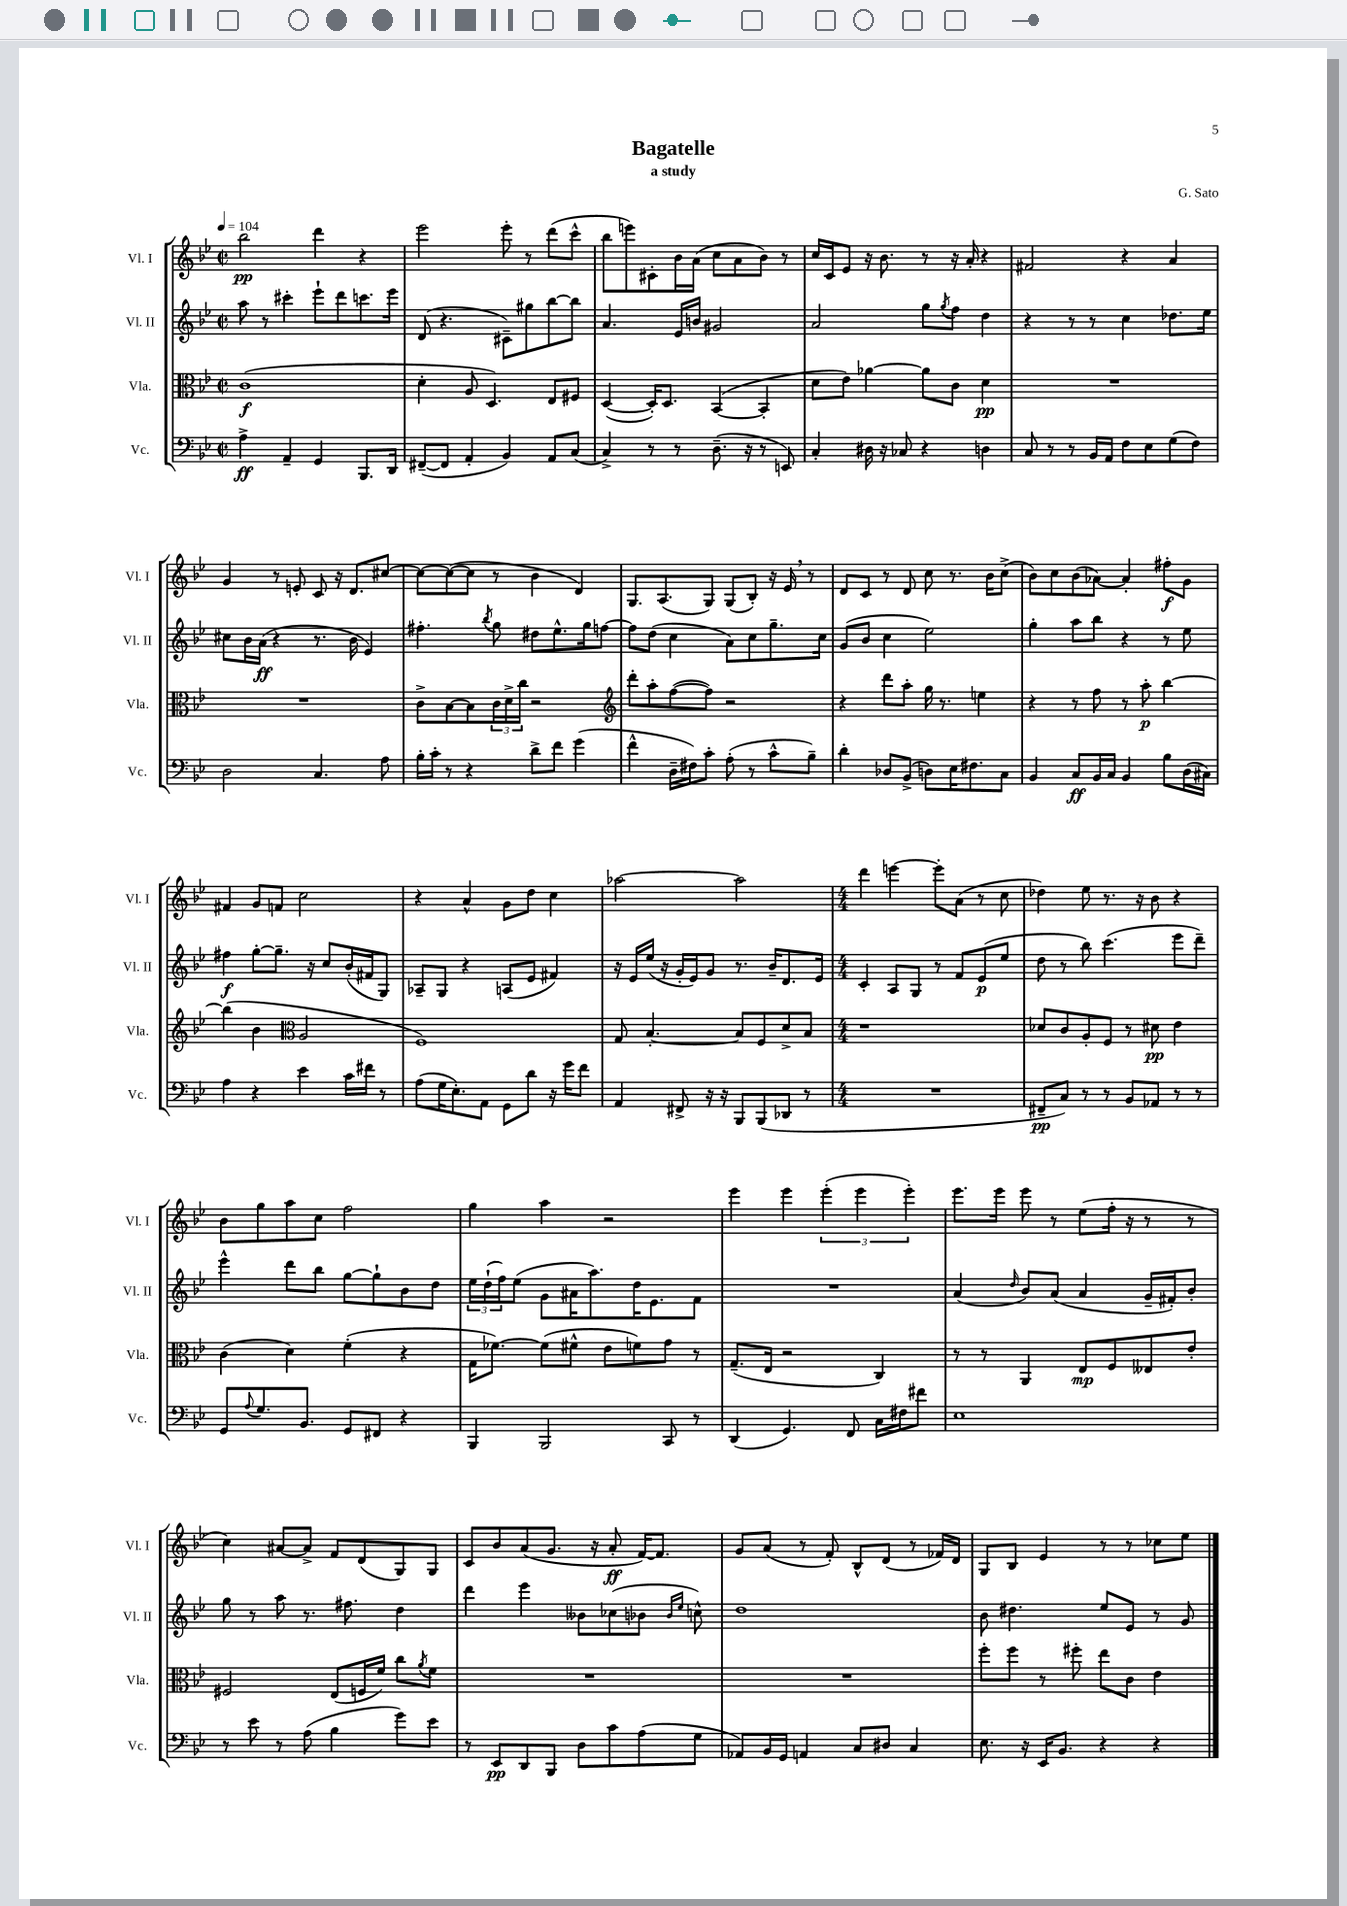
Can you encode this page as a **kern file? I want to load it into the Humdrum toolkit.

**kern	**kern	**kern	**kern
*staff4	*staff3	*staff2	*staff1
*clefF4	*clefC3	*clefG2	*clefG2
*k[b-e-]	*k[b-e-]	*k[b-e-]	*k[b-e-]
*M2/2	*M2/2	*M2/2	*M2/2
*met(c|)	*met(c|)	*met(c|)	*met(c|)
*MM104	*MM104	*MM104	*MM104
4A^\	(1c	8aa\	2bb-\
.	.	8r	.
4AA~/	.	4ccc#'\	.
4GG/	.	8eee-`\L	4ddd\
.	.	8ddd\	.
8.BBB-/L	.	8.ccc\	4r
16DD/Jk	.	16eee-\Jk	.
=	=	=	=
([8FF#~/L	4d'\	(8d/	2eee-\
8FF#/]J	.	4.r	.
4AA'/	8A/	.	.
.	4.D/)	.	.
4BB-/)	.	8c#~\L)	8eee-'\
.	.	8gg#\	8r
8AA/L	8E-/L	[8bb-\	(8ddd\L
(8C/J	8F#/J	8bb-\]J	8ccc^^\J
=	=	=	=
4C^/)	([4D/	4.a/	8bb-\L
.	.	.	8eee\)
8r	16D'/]LK)	.	8c#'\
.	8.D/J	.	.
8r	.	16e-/LL	16b-\L
.	.	16b/JJ	(16a\JJ
(8.D~\	([4BB-/	2g#/	8cc\L
.	.	.	8a\
16r	.	.	.
8r	4BB-'/]	.	8b-\J)
8EE/)	.	.	8r
=	=	=	=
4C'/	8d\L	2a/	16cc/LL
.	.	.	16c/J
.	8e-\J)	.	8e-/J
16D#\	[4a-\	.	16r
16r	.	.	8.b-\
8C-/	.	.	.
4r	8a-\]L	8gg\L	8r
.	.	8qgg/	.
.	8c\J	8ff\J	16r
.	.	.	16a'/
4D\	4d\	4dd\	4r
=	=	=	=
8C/	1r	4r	2f#/
8r	.	.	.
8r	.	8r	.
16BB-/LL	.	8r	.
16AA/JJ	.	.	.
8F\L	.	4cc\	4r
8E-\	.	.	.
(8G\	.	8.dd-\L	4a/
8F\J)	.	.	.
.	.	16ee-\Jk	.
=	=	=	=
2D\	1r	8cc#\L	4g/
.	.	16b-\L	.
.	.	(16a\JJ	.
.	.	4r	8r
.	.	.	8e'/
4.C/	.	8.r	8c/
.	.	.	16r
.	.	16b-\	8.d/L
.	.	4e-/)	.
8A\	.	.	[8cc#/J
=	=	=	=
16B-'\LL	8c^\L	4.ff#'\	8cc#\_L
16c'\JJ	.	.	.
8r	[8B-\	.	(8cc#\_
4r	8B-\]	.	8cc#\]J
.	.	8qbb-/	.
.	24c\L	8gg\	8r
.	24d^\	.	.
.	24cc\JJ	.	.
8d^\L	2r	8dd#\L	4b-\
8f\J	.	8.ee-^^\	.
(4g\	.	.	4d/)
.	.	16gg\k	.
.	.	[8ff\J	.
=	=	=	=
*	*clefG2	*	*
4f^^\	8ddd'\L	8ff\]L	8.G/L
.	8aa'\	(8dd\J	.
.	.	.	(8.A/
16D~\LL	([8ff\	4cc\	.
16F#\J)	.	.	.
8c'\J	8ff\]J)	.	8G/J)
(8A'\	2r	8a\L)	(8G/L
8r	.	8cc\	8B-'/J)
8c^^\L	.	8.gg~\	16r
.	.	.	16e-/
8B-~\J)	.	.	8r
.	.	16cc\Jk	.
=	=	=	=
4d'\	4r	(8g/L	8d/L
.	.	8b-/J	8c/J
8D-/L	8ddd\L	4cc\	8r
(8BB-^/J	8aa'\J	.	8d/
8D\L)	16gg\	2ee-\)	8cc\
.	8.r	.	.
16E-\K	.	.	8.r
8.F#\	.	.	.
.	4ee\	.	.
.	.	.	16b-\LK
8C\J	.	.	(8cc^\J
=	=	=	=
4BB-/	4r	4gg'\	8b-\L)
.	.	.	8cc\
8C/L	8r	8aa\L	(8b-\
16BB-/L	8ff\	8bb-\J	[8a-\J)
16C/JJ	.	.	.
4BB-/	8r	4r	4a-'/]
.	8aa'\	.	.
8B-\L	[4bb-\	8r	8ff#'\L
(16D\L	.	8ee-\	8g\J
16C#\JJ)	.	.	.
=	=	=	=
4A\	(4bb-\]	4ff#\	4f#/
4r	4b-\	[8gg'\L	8g/L
.	.	8.gg~\]J	8f/J
*	*clefC3	*	*
4e-\	2A/	.	2cc\
.	.	16r	.
.	.	8cc/L	.
16c\LL	.	(16b-'/L	.
16f#\JJ	.	16f#/J	.
8r	.	8G/J)	.
=	=	=	=
(8A\L	1F)	8A-~/L	4r
16G\K	.	8G/J	.
8.E-'\)	.	.	.
.	.	4r	4a^^/
8AA\J	.	.	.
8GG\L	.	(8A/L	8g\L
8d\J	.	8e-/J	8dd\J
16r	.	4f#/)	4cc\
16g\LK	.	.	.
8f\J	.	.	.
=	=	=	=
4AA/	8G/	16r	[2aa-\
.	.	16e-/LL	.
.	[4.B-'/	(16ee-/JJ	.
.	.	16r	.
8FF#^/	.	16g'/LL	.
.	.	16e-/J)	.
16r	.	8g/J	.
16r	.	.	.
8BBB-/L	8B-/]L	8.r	2aa-\]
(8BBB-/	8F/	.	.
.	.	16b-~/LK	.
8DD-/J	8d^/	8.d/	.
8r	8B-/J	.	.
.	.	16e-/Jk	.
=	=	=	=
*M4/4	*M4/4	*M4/4	*M4/4
1r	1r	4c'/	4ddd\
.	.	8A/L	[4eee\
.	.	8G/J	.
.	.	8r	8eee'\]L
.	.	8f/L	(8a\J
.	.	(8e-/	8r
.	.	8ee-/J	8cc\
=	=	=	=
8FF#~/L	8d-/L	8dd\	4dd-\)
8C/J)	8c/	8r	.
8r	8A'/	8bb-\)	8ee-\
8r	8F/J	(4.ccc\	8.r
8BB-/L	8r	.	.
.	.	.	16r
8AA-/J	8d#\	.	8b-\
8r	4e-\	8eee-\L	4r
8r	.	8ddd~\J)	.
=	=	=	=
8GG/L	(4c\	4eee-^^\	8b-\L
8qqA/	.	.	.
8.G/	.	.	8gg\
.	4d\)	8ddd\L	8aa\
8.BB-/J	.	.	.
.	.	8bb-\J	8cc\J
8GG/L	(4f'\	[8gg\L	2ff\
8FF#/J	.	8gg`\]	.
4r	4r	8b-\	.
.	.	8dd\J	.
=	=	=	=
4BBB-/	16G\LK	24ee-\LL	4gg\
.	.	(24dd`\	.
.	[8.f-\J)	.	.
.	.	24ff\J)	.
.	.	(8ee-\J	.
2BBB-/	(8f-\]L	8g\L	4aa\
.	8f#^^\J	16a#\K	.
.	.	8.aa\)	.
.	8e-\L	.	2r
.	8f\)	16dd\K	.
.	.	8.e-\	.
8CC/	8g\J	.	.
8r	8r	8f\J	.
=	=	=	=
(4DD/	(8.G~/L	1r	4eee-\
.	16E-/Jk	.	.
4.GG/)	2r	.	4eee-\
.	.	.	(6eee-'\
8FF/	.	.	.
.	.	.	6eee-\
16C\LL	4C/)	.	.
16F#\J	.	.	.
.	.	.	6eee-'\)
8f#\J	.	.	.
=	=	=	=
1E-	8r	(4a/	8.eee-\L
.	8r	.	.
.	.	.	16eee-\Jk
.	.	16qqdd/	.
.	4AA/	8b-/L)	8eee-\
.	.	(8a/J	8r
.	8E-/L	4a/	(8ee-\L
.	8F/	.	16ff'\Jk
.	.	.	16r
.	8E--/	16g~/LL	8r
.	.	16f#'/J)	.
.	8e-'/J	8b-'/J	8r
=	=	=	=
8r	2F#/	8gg\	4cc\)
8e-\	.	8r	.
8r	.	8aa\	[8a#/L
(8A\	.	8.r	8a#^/]J
4B-\	(8E-/L	.	8f/L
.	.	8.ff#\	.
.	16F/L	.	(8d/
.	16f/JJ)	.	.
8g\L)	8cc\L	4dd\	8G/)
.	8qa/	.	.
8e-\J	8f\J	.	8G/J
=	=	=	=
8r	1r	4ddd\	8c/L
8EE-/L	.	.	8b-/
8DD/	.	4eee-\	(8a/
8BBB-/J	.	.	8.g/J
8D\L	.	8b--\L	.
.	.	.	16r
8c\	.	(8cc-\	8a'/
(8A\	.	8b-\J	[16f/LK)
.	.	.	8.f/]J
.	.	16qqb-/LL	.
.	.	16qqee-/JJ	.
8G\J	.	8cc^^\)	.
=	=	=	=
8AA-/L)	1r	1dd	8g/L
16BB-/L	.	.	(8a/J
16GG/JJ	.	.	.
4AA/	.	.	8r
.	.	.	8f'/)
8C/L	.	.	8B-^^/L
8D#/J	.	.	(8d/J
4C/	.	.	8r
.	.	.	16f-/LL)
.	.	.	16d/JJ
=	=	=	=
8.E-\	8ff'\L	8b-\	8G/L
.	8ff\J	4.dd#\	8B-/J
16r	.	.	.
16EE-/LK	8r	.	4e-/
8.BB-/J	.	.	.
.	8ff#'\	.	.
4r	8ee-\L	8ee-/L	8r
.	8c\J	8e-/J	8r
4r	4e-\	8r	8cc-\L
.	.	8g/	8ee-\J
==	==	==	==
*-	*-	*-	*-
